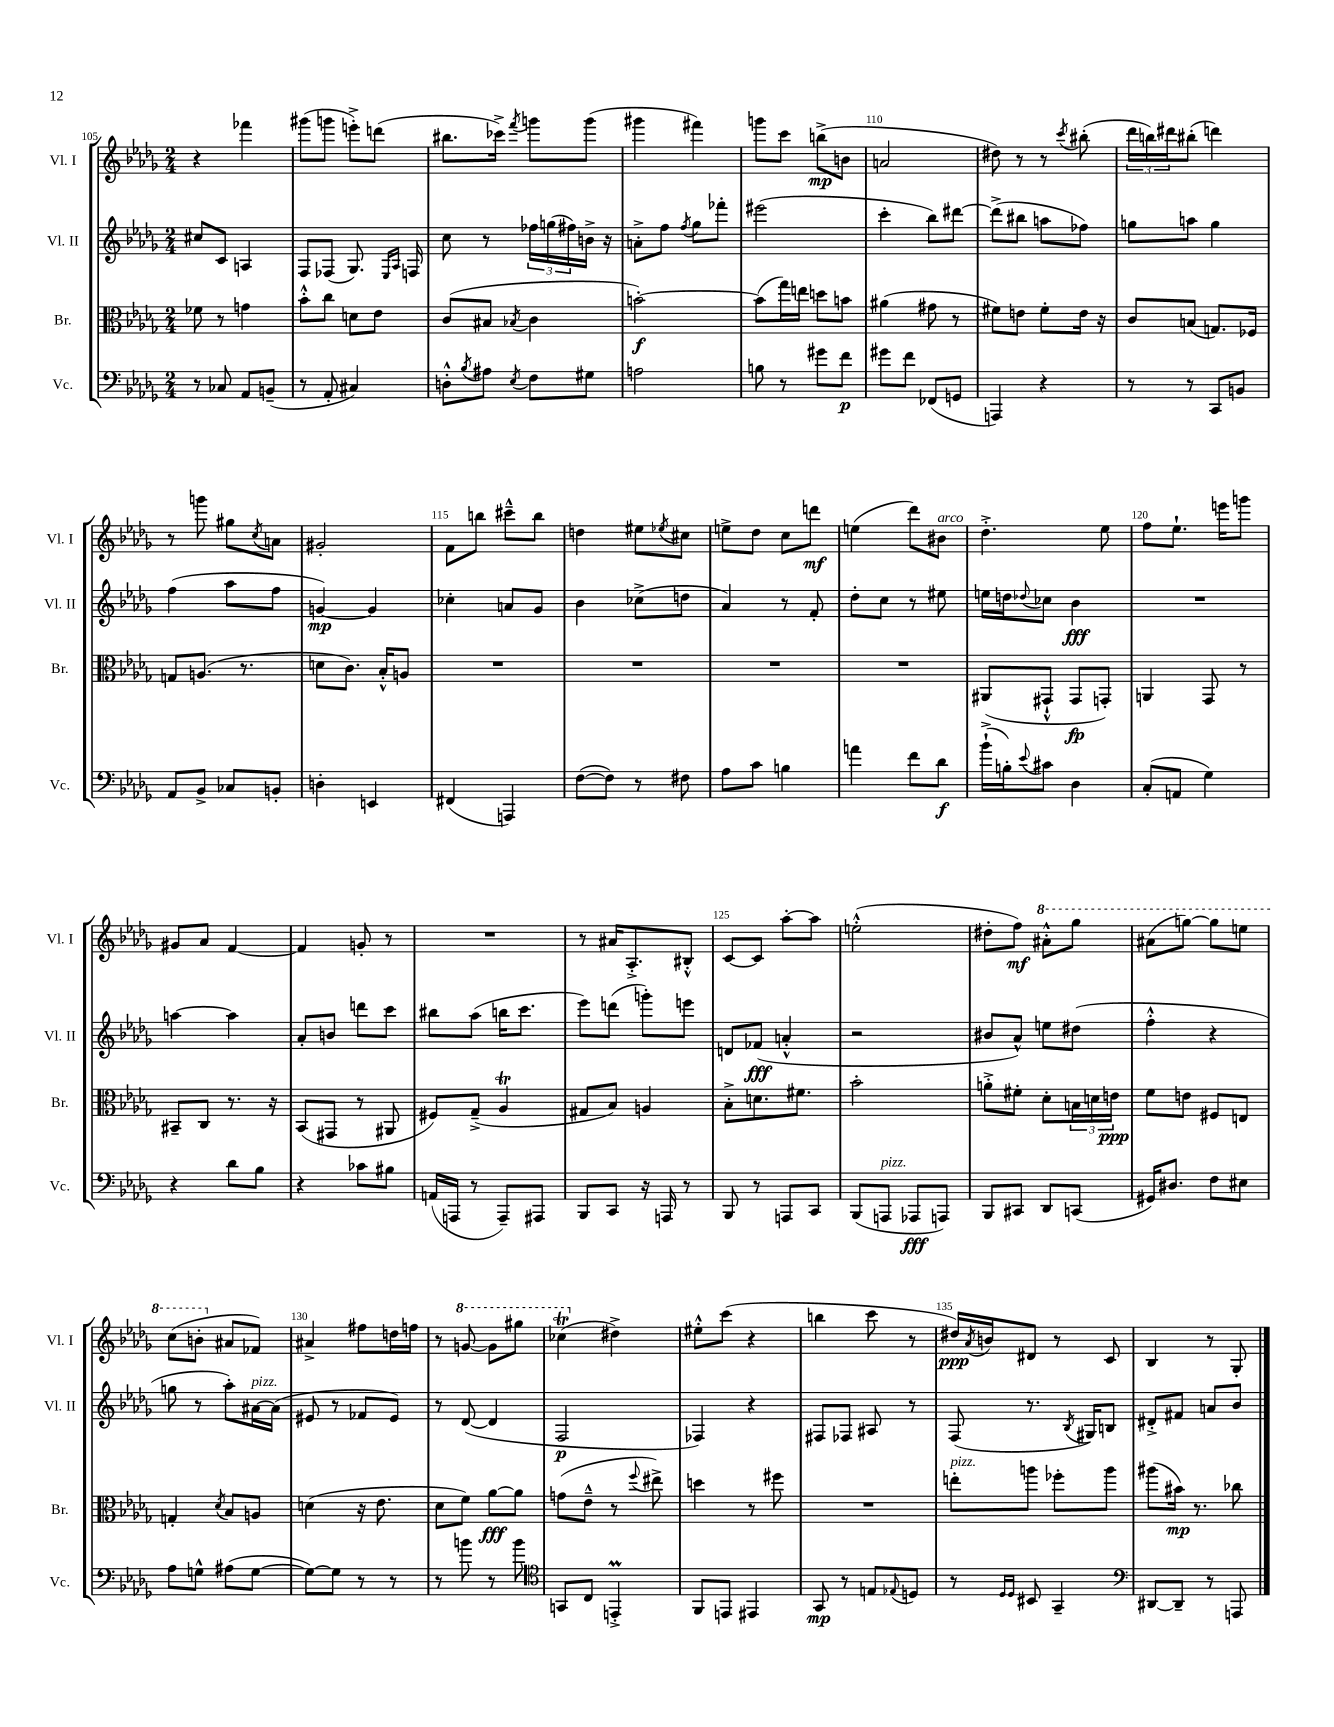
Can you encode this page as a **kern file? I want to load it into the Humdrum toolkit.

**kern	**kern	**kern	**kern
*staff4	*staff3	*staff2	*staff1
*clefF4	*clefC3	*clefG2	*clefG2
*k[b-e-a-d-g-]	*k[b-e-a-d-g-]	*k[b-e-a-d-g-]	*k[b-e-a-d-g-]
*M2/4	*M2/4	*M2/4	*M2/4
8r	8f-	8cc#	4r
8C-	8r	8c	.
8AA-	4g	4A	4fff-
(8BB~	.	.	.
=	=	=	=
8r	8b-'^^	8F	(8ggg#
8AA-'	8cc	(8F-	8ggg
4C#)	8d	8.G-)	8eee'^)
.	8e-	.	(8ddd
.	.	16qqE-	.
.	.	16qqA-	.
.	.	16F	.
=	=	=	=
8D'^^	(8c	8cc	8.bb#
8qB-	.	.	.
8A#	8B#	8r	.
.	.	.	16ccc-^)
8qE-	8qB-	.	8qfff
8F	4c	24ff-	8ggg
.	.	(24gg	.
.	.	24ff#)	.
8G#	.	16b^	(8ggg
.	.	16r	.
=	=	=	=
2A	[2b')	8a'^	4ggg#
.	.	8ff	.
.	.	8qff	.
.	.	8gg-	4fff#)
.	.	8fff-'	.
=	=	=	=
8B	(8b]	(2eee#	8ggg
8r	16gg-)	.	8ccc
.	16ee	.	.
8g#	8dd	.	(8bb^
8f	8b	.	8b
=	=	=	=
8g#	(4a#	4ccc'	2a
8f	.	.	.
(8FF-	8g#	8bb-)	.
8GG	8r	[8ddd#	.
=	=	=	=
4AAA)	8f#)	(8ddd#^]	8dd#)
.	8e	8bb#	8r
4r	8f#'	8aa	8r
.	.	.	8qccc
.	16e	8ff-)	(8bb#'
.	16r	.	.
=	=	=	=
8r	8c	8gg	24ddd-
.	.	.	24bb)
.	.	.	24ddd#
8r	(8B	8aa	(8bb#'
8CC	8.G)	4gg	4ddd)
8BB	.	.	.
.	16F-	.	.
=	=	=	=
8AA-	8G	(4ff	8r
8BB-^	(8.A	.	8ggg
8C-	.	8aa-	8gg#
.	8.r	.	.
.	.	.	8qcc
8BB'	.	8ff	8a
=	=	=	=
4D'	8d	[4g)	2g#'
.	8.c)	.	.
4EE	.	4g]	.
.	16B-'^^	.	.
.	8A	.	.
=	=	=	=
(4FF#	2r	4cc-'	8f
.	.	.	8bb
4AAA)	.	8a	8ccc#~^^
.	.	8g-	8bb
=	=	=	=
([8F	2r	4b-	4dd
8F])	.	.	.
8r	.	(8cc-^	8ee#
.	.	.	8qee-
8F#	.	8dd	8cc#
=	=	=	=
8A-	2r	4a-)	8ee^
8c	.	.	8dd-
4B	.	8r	8cc
.	.	8f'	8ddd
=	=	=	=
4a	2r	8dd-'	(4ee
.	.	8cc	.
8f	.	8r	8ddd-)
8d-	.	8ee#	8b#
=	=	=	=
(16b-`^	(8AA#	16ee	4.dd-'^
16B')	.	16dd	.
8qqe-	.	8qqdd-	.
8c#	8GG#`^^	8cc-	.
4D-	8GG#	4b-	.
.	8GG')	.	8ee-
=	=	=	=
(8C'	4AA	2r	8ff
8AA	.	.	8.ee-`
4G-)	8GG-	.	.
.	.	.	16eee
.	8r	.	8ggg
=	=	=	=
4r	8BB#~	[4aa	8g#
.	8C	.	8a-
8d-	8.r	4aa]	[4f
8B-	.	.	.
.	16r	.	.
=	=	=	=
4r	(8BB-	8a-'	4f]
.	8GG#	8b	.
8c-	8r	8ddd	8g'
8B#	8AA#	8ccc	8r
=	=	=	=
(16AA	8F#)	8bb#	2r
16AAA	.	.	.
8r	(8G-~^	(8aa-	.
8AAA~)	4A-	16bb	.
.	.	8.ccc	.
8AAA#	.	.	.
=	=	=	=
8BBB-	8G#	8eee-)	8r
8CC	8B-)	(8ddd	16a#
.	.	.	8.A-'^
16r	4A	8ggg')	.
16AAA	.	.	.
8r	.	8eee	8B#'^^
=	=	=	=
8BBB-	8B-'^	8d	[8c
8r	8.d	(8f-	8c]
8AAA	.	4a'^^	[8aa-'
.	8.f#	.	.
8CC	.	.	8aa-]
=	=	=	=
(8BBB-	2b-'	2r	(2ee'^^
8AAA	.	.	.
8AAA-	.	.	.
8AAA)	.	.	.
=	=	=	=
8BBB-	8a'^	8b#	8dd#'
8CC#	8f#'	8a-^^)	8ff)
8DD-	8d-'	8ee	8aa#'^^
(8CC	24B	(8dd#	8ggg-
.	24d	.	.
.	24e	.	.
=	=	=	=
16GG#)	8f	4ff'^^	(8aa#
8.D#	.	.	.
.	8e	.	[8ggg)
8F	8F#	4r	8ggg]
8E#	8E	.	8eee
=	=	=	=
8A-	4G'	8gg	(8ccc
8G^^	.	8r	8bb'
.	8qd-	.	.
(8A#	8B-	8aa-')	8a#
[8G	8A	[16a#	8f-)
.	.	(16a#]	.
=	=	=	=
8G_)	(4d	8e#	4a#^
8G]	.	8r	.
8r	16r	8f-	8ff#
.	8.e-	.	.
8r	.	8e#)	16dd
.	.	.	16ff
=	=	=	=
8r	8d-	8r	8r
8b	8f)	([8d-	[8gg
8r	[8a-	4d-]	8gg]
8b	8a-]	.	8ggg#
=	=	=	=
*clefC4	*	*	*
8GG	(8g	2F	(4ccc-
8C	8e-~^^	.	.
4EE'^	8r	.	4dd#^)
.	8qqff	.	.
.	8ee#^)	.	.
=	=	=	=
8FF	4dd	4F-)	8ee#'^^
8EE	.	.	(8ccc
4EE#	8r	4r	4r
.	8ff#	.	.
=	=	=	=
8GG-	2r	8F#	4bb
8r	.	8F-	.
8E	.	8A#	8ccc
8qqE-	.	.	.
8D	.	8r	8r
=	=	=	=
8r	8ee'	(8F	16dd#)
.	.	.	8qa-
.	.	.	16b
16qqD-	.	.	.
16qqD-	.	.	.
8BB#	8aa	8.r	8d#
4GG-~	8ff-'	.	8r
.	.	8qB-	.
.	.	16G#)	.
.	8aa	8B	8c
=	=	=	=
*clefF4	*	*	*
[8DD#	(8aa#	8d#'^	4B-
8DD#~]	16b#)	8f#	.
.	8.r	.	.
8r	.	8a	8r
8AAA	8cc-	8b-	8G-'
==	==	==	==
*-	*-	*-	*-
